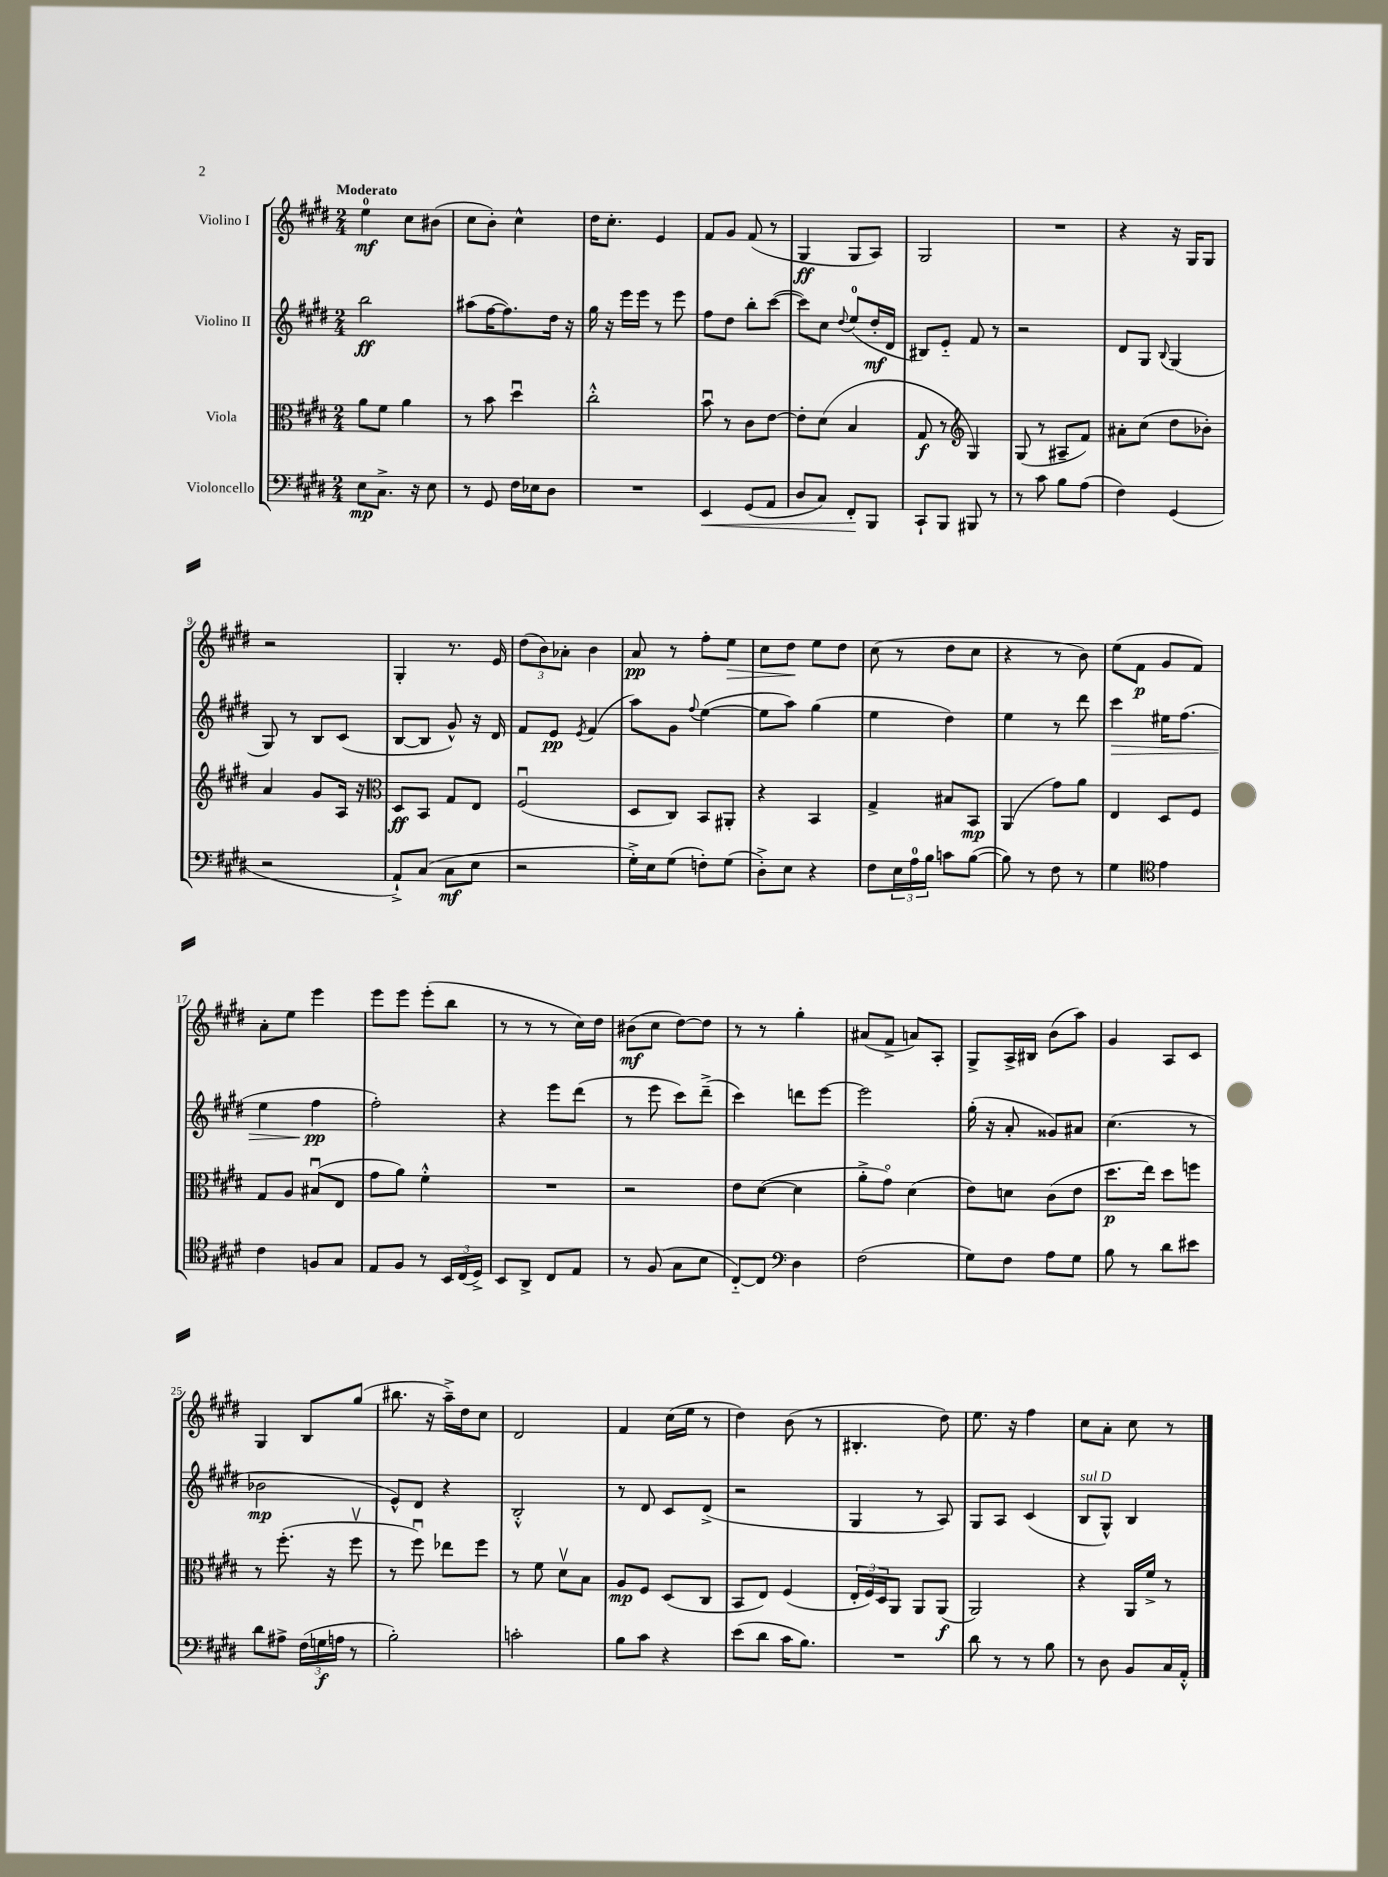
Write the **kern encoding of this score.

**kern	**kern	**kern	**kern
*staff4	*staff3	*staff2	*staff1
*clefF4	*clefC3	*clefG2	*clefG2
*k[f#c#g#d#]	*k[f#c#g#d#]	*k[f#c#g#d#]	*k[f#c#g#d#]
*M2/4	*M2/4	*M2/4	*M2/4
8E	8a	2bb	4ee
8.C#^	8f#	.	.
.	4a	.	8cc#
16r	.	.	.
8E	.	.	(8b#
=	=	=	=
8r	8r	(8aa#	8cc#
8GG#	8b	[16ff#	8b')
.	.	8.ff#])	.
16F#	4dd#u	.	4cc#^^
16E-	.	.	.
8D#	.	16dd#	.
.	.	16r	.
=	=	=	=
2r	2cc#'^^	16gg#	16dd#
.	.	16r	8.cc#'
.	.	16eee	.
.	.	16eee	.
.	.	8r	4e
.	.	8eee	.
=	=	=	=
4EE	8bu	8ff#	8f#
.	8r	8dd#	8g#
(8GG#	8c#	8bb'	(8f#
8AA	[8e	([8ccc#	8r
=	=	=	=
8D#	8e']	8ccc#])	4G#
8C#)	(8d#	8cc#	.
.	.	8qqdd#	.
8FF#'	4B	(8ee	8G#
8BBB	.	16dd#'	8A)
.	.	16d#	.
=	=	=	=
8CC#`	8G#	8B#)	2G#
8BBB	8r	8e'~	.
*	*clefG2	*	*
8BBB#	4G#)	8f#	.
8r	.	8r	.
=	=	=	=
8r	(8G#	2r	2r
8c#	8r	.	.
8B	8A#~	.	.
(8A	8f#)	.	.
=	=	=	=
4F#)	8a#'	8d#	4r
.	(8cc#	8G#	.
.	.	8qqB	.
(4GG#	8dd#	(4G#	16r
.	.	.	16G#
.	8b-')	.	8G#
=	=	=	=
2r	4a	8G#)	2r
.	.	8r	.
.	8g#	8B	.
.	16A	(8c#	.
.	16r	.	.
=	=	=	=
*	*clefC3	*	*
8AA`^)	8D#	[8B	4G#'
(8C#	8BB	8B]	.
8C#	8G#	8g#^^)	8.r
8E	8E	16r	.
.	.	16d#	16e
=	=	=	=
2r	(2F#u	8f#	(12dd#
.	.	.	12b)
.	.	8e	.
.	.	.	12a-'
.	.	8qe	.
.	.	(4f#	4b
=	=	=	=
16G#'^)	8D#	8aa)	8a
16E	.	.	.
(8G#	8C#)	8g#	8r
.	.	8qqff#	.
8F')	8BB	([4ee	8ff#'
(8G#	8AA#'	.	8ee
=	=	=	=
8D#'^)	4r	8ee]	8cc#
8E	.	8aa)	8dd#
4r	4BB	(4gg#	8ee
.	.	.	8dd#
=	=	=	=
8F#	4G#^	4ee	(8cc#
24E	.	.	8r
24A	.	.	.
24B	.	.	.
8c	8B#	4dd#)	8dd#
([8B	8BB	.	8cc#
=	=	=	=
8B])	(4AA	4ee	4r
8r	.	.	.
8F#	8g#)	8r	8r
8r	8a	8ddd#	8b)
=	=	=	=
4G#	4E	4ccc#	(8ee
.	.	.	8f#
*clefC4	*	*	*
4e	8D#	16ee#	8g#
.	.	(8.ff#	.
.	8F#	.	8f#)
=	=	=	=
4c#	8G#	4ee	8a'
.	8A	.	8ee
8F	(8B#u	4ff#	4eee
8G#	8E	.	.
=	=	=	=
8E	8g#	2ff#')	8eee
8F#	8a)	.	8eee
8r	4f#'^^	.	(8eee'
24BB	.	.	8bb
(24C#	.	.	.
24D#^)	.	.	.
=	=	=	=
8BB	2r	4r	8r
8AA^	.	.	8r
8C#	.	8eee	8r
8E	.	(8ddd#	16cc#)
.	.	.	16dd#
=	=	=	=
8r	2r	8r	(8b#
(8F#	.	8eee	8cc#
8G#	.	8ccc#)	[8dd#)
8B	.	(8ddd#~^	8dd#]
=	=	=	=
[8C#'~)	8e	4ccc#)	8r
8C#]	([8d#	.	8r
*clefF4	*	*	*
4D#	4d#]	8ddd	4gg#'
.	.	[8eee	.
=	=	=	=
(2F#	8a'^	2eee]	(8a#
.	8g#o)	.	8f#^
.	(4d#	.	8a)
.	.	.	8A'
=	=	=	=
8G#)	8e)	(16gg#'	8G#^
.	.	16r	.
8F#	8d	8a'	16A^
.	.	.	16B#
8A	(8c#	8g##)	(8b
8G#	8e	8a#	8aa)
=	=	=	=
8B	8.dd#	(4.cc#	4g#
8r	.	.	.
.	16ee)	.	.
8d#	8dd#	.	8A
8e#	8ff	8r	8c#
=	=	=	=
8d#	8r	2b-	4G#
8A#^	(8.ff#'	.	.
(24F#	.	.	8B
24G	.	.	.
.	16r	.	.
24A	.	.	.
8r	8ff#v	.	(8gg#
=	=	=	=
2B')	8r	8e^^)	8.bb#
.	8ff#u)	8d#	.
.	.	.	16r
.	8ee-	4r	16aa~^)
.	.	.	16dd#
.	8ff#	.	8cc#
=	=	=	=
2c'	8r	2B'^^	2d#
.	8f#	.	.
.	8d#v	.	.
.	8B	.	.
=	=	=	=
8B	8A	8r	4f#
8c#	8F#	8d#	.
4r	(8D#	8c#	(16cc#
.	.	.	16ee
.	8C#	(8d#^	8r
=	=	=	=
(8e	8BB	2r	4dd#)
8d#	8E)	.	.
16c#	(4F#	.	(8b
8.B)	.	.	.
.	.	.	8r
=	=	=	=
2r	24E'	4G#	4.B#'
.	24F#)	.	.
.	24D#	.	.
.	8AA	.	.
.	8AA	8r	.
.	(8AA	8A)	8dd#)
=	=	=	=
8d#	2AA)	8G#	8.ee
8r	.	8A	.
.	.	.	16r
8r	.	(4c#	4ff#
8B	.	.	.
=	=	=	=
8r	4r	8B	8cc#
8D#	.	8G#^^)	8a'
8BB	16AA	4B	8cc#
.	16f#^	.	.
16C#	8r	.	8r
16AA'^^	.	.	.
==	==	==	==
*-	*-	*-	*-
